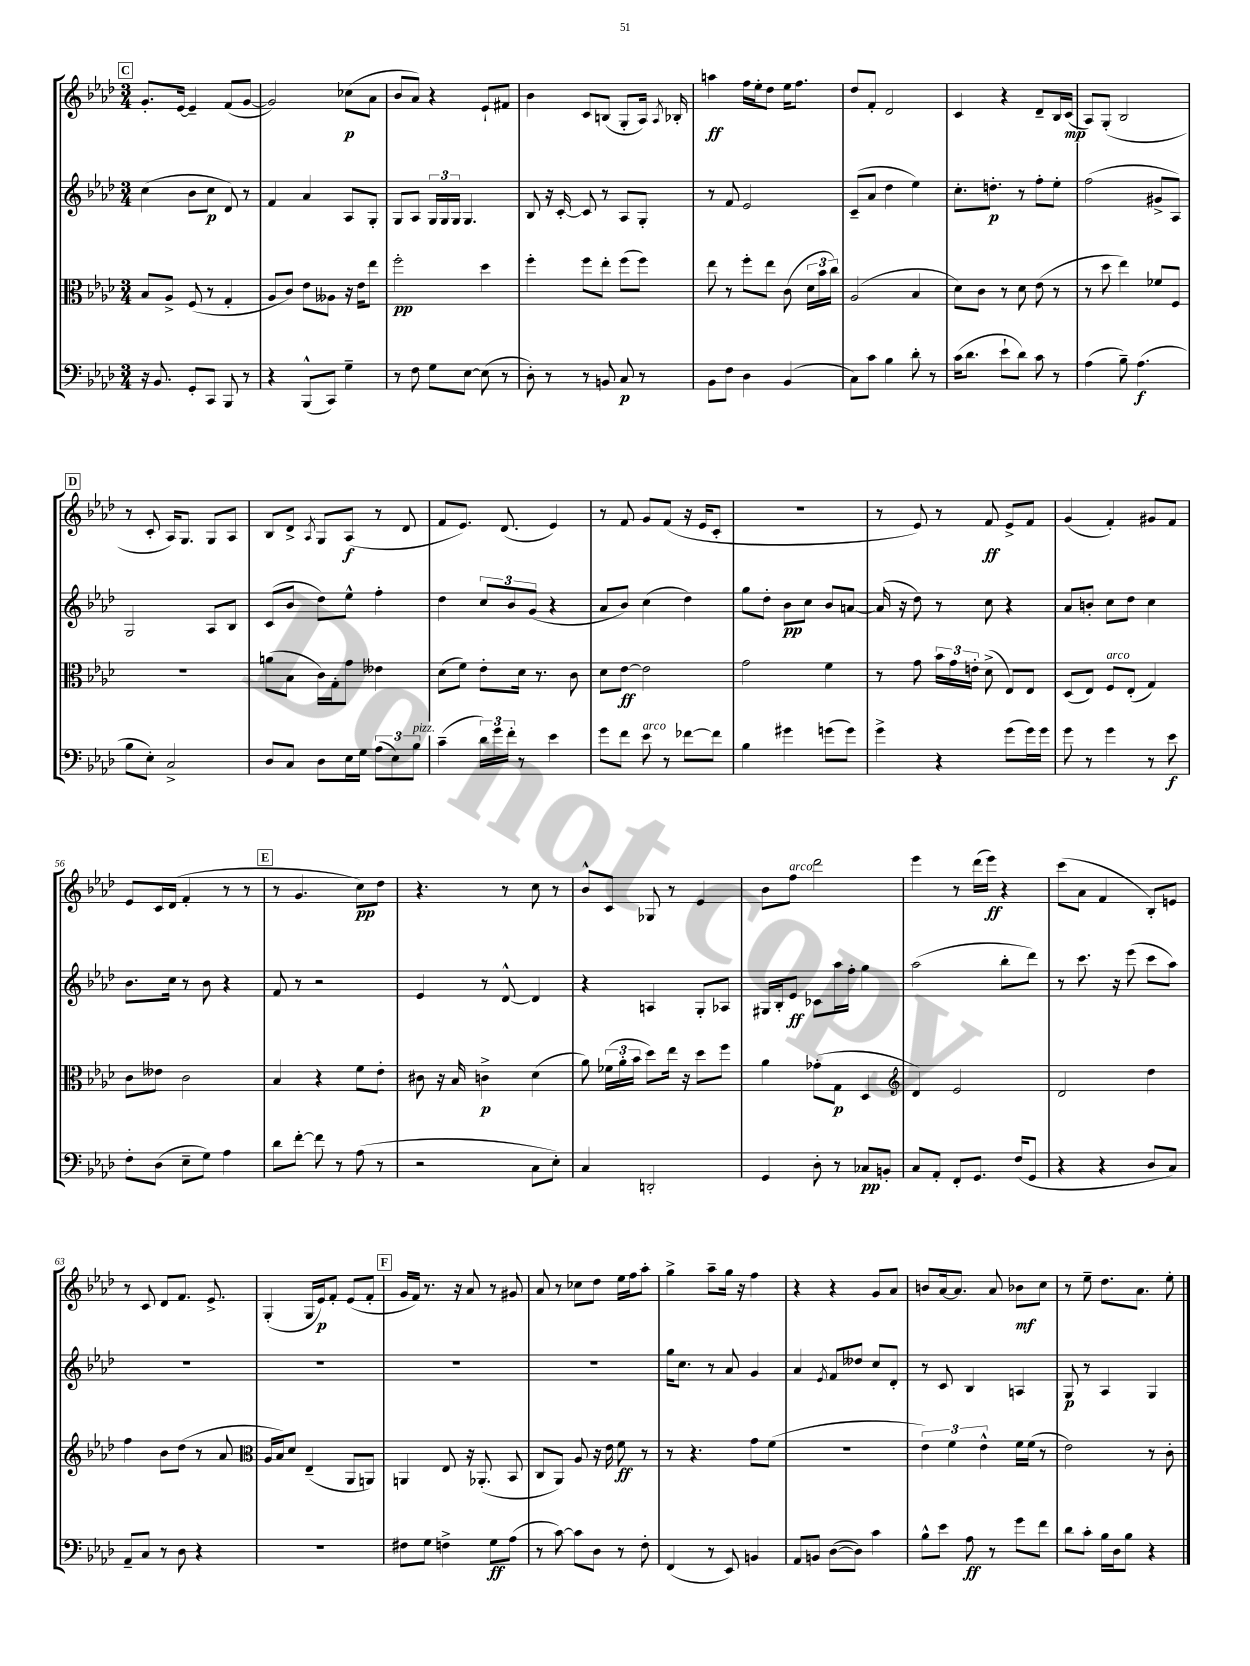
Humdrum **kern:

**kern	**kern	**kern	**kern
*staff4	*staff3	*staff2	*staff1
*clefF4	*clefC3	*clefG2	*clefG2
*k[b-e-a-d-]	*k[b-e-a-d-]	*k[b-e-a-d-]	*k[b-e-a-d-]
*M3/4	*M3/4	*M3/4	*M3/4
16r	8B-	(4cc	8.g'
8.BB-	.	.	.
.	8A-^	.	.
.	.	.	[16e-
8GG'	(8F	8b-	4e-~]
8CC	8r	8cc	.
8BBB-	4G'	8d-)	(8f
8r	.	8r	[8g
=	=	=	=
4r	8A-	4f	2g])
.	8c)	.	.
(8BBB-^^	8e-	4a-	.
8CC)	8A--	.	.
4G~	16r	8A-	(8cc-
.	16e-	.	.
.	8ee-	8G'	8a-
=	=	=	=
8r	2ff'	8G	8b-
8F	.	8A-	8a-)
8G	.	24G	4r
.	.	24G	.
.	.	24G	.
[8E-	.	4.G	.
(8E-]	4dd-	.	8e-`
8r	.	.	8f#
=	=	=	=
8D-')	4ff'	8B-	4b-
8r	.	16r	.
.	.	[16c'	.
8r	8ff	8c]	8c
8BB	8ee-'	8r	(8B
8C	(8ff	8A-	8G'
8r	8ff)	8G'	16A-)
.	.	.	8qA-
.	.	.	16B-'
=	=	=	=
8BB-	8ee-	8r	4aa
8F	8r	8f	.
4D-	8ff'	2e-	16ff
.	.	.	16ee-'
.	8ee-	.	8dd-
(4BB-	(8c	.	16ee-
.	.	.	8.ff
.	24d-	.	.
.	24b-	.	.
.	24cc)	.	.
=	=	=	=
8C)	(2A-	(8c~	8dd-
8c	.	8a-	8f'
4B-	.	4dd-	2d-
8d-'	4B-	4ee-)	.
8r	.	.	.
=	=	=	=
(16c	8d-)	8.cc'	4c
8.d-	.	.	.
.	8c	.	.
.	.	8.dd'	.
8e-`	8r	.	4r
8d-)	8d-	8r	.
8c	(8e-	8ff'	8d-~
8r	8r	8ee-'	16B-
.	.	.	(16c
=	=	=	=
(4A-	8r	(2ff	8A-)
.	8dd-	.	(8G'
8B-~)	4ee-)	.	2B-
(4.A-	.	.	.
.	8f-	8g#^	.
.	8F	8A-)	.
=	=	=	=
8B-	2.r	2G	8r
8E-')	.	.	8c'
2C^	.	.	16A-)
.	.	.	8.G
.	.	8A-	8G
.	.	8B-	8A-
=	=	=	=
8D-	(8a	(8c	8B-
8C	8B-	8b-	8d-^
.	.	.	8qA-
8D-	16c)	8dd-)	8G
.	16G'	.	.
16E-	8g	8ee-^^	(8A-
16G	.	.	.
(12A-	4e--	4ff'	8r
12E-)	.	.	.
.	.	.	8d-
12B-	.	.	.
=	=	=	=
(4c~	(8d-	4dd-	8f
.	8f)	.	8.e-)
24d-)	8e-'	12cc	.
24g	.	.	.
.	.	.	(8.d-
24f'	.	12b-	.
8r	16d-	.	.
.	.	(12g	.
.	8.r	.	.
4e-	.	4r	4e-)
.	8c	.	.
=	=	=	=
8g	8d-	8a-	8r
8f	[8e-	8b-)	8f
8e-	2e-]	(4cc	8g
8r	.	.	(8f
[8f-	.	4dd-)	16r
.	.	.	16e-
8f-]	.	.	8c'
=	=	=	=
4B-	2g	8gg	2.r
.	.	8dd-'	.
4g#	.	8b-	.
.	.	8cc	.
(8g	4f	8b-	.
8g)	.	[8a	.
=	=	=	=
4g^	8r	(16a]	8r
.	.	16r	.
.	8g	8dd-)	8e-)
4r	24b-	8r	8r
.	24g	.	.
.	24e'	.	.
.	(8d-^	8cc	8f
(8g	8E-)	4r	8e-^
16g)	8E-	.	8f
16g	.	.	.
=	=	=	=
8g	(8D-	8a-	(4g
8r	8E-)	8b'	.
4g	8F	8cc	4f')
.	(8E-'	8dd-	.
8r	4G)	4cc	8g#
8e-	.	.	8f
=	=	=	=
8F'	8c	8.b-	8e-
(8D-	8e--	.	16c
.	.	16cc	(16d-
8E-~	2c	8r	4f'
8G)	.	8b-	.
4A-	.	4r	8r
.	.	.	8r
=	=	=	=
8d-	4B-	8f	8r
[8f'	.	8r	4.g
8f]	4r	2r	.
8r	.	.	.
(8A-	8f	.	8cc)
8r	8e-'	.	8dd-
=	=	=	=
2r	8c#	4e-	4.r
.	16r	.	.
.	16B-	.	.
.	4c^	8r	.
.	.	[8d-^^	8r
8C	(4d-	4d-]	8cc
8E-')	.	.	8r
=	=	=	=
4C	8a-)	4r	8b-^^
.	(24f-	.	8c
.	24a-'	.	.
.	24b-	.	.
2DD'	8dd-)	4A	8G-
.	16ee-	.	8r
.	16r	.	.
.	8dd-	8G'	4e-
.	8ff	8A-	.
=	=	=	=
4GG	4a-	16G#	8b-
.	.	16B-'	.
.	.	8e-	8ff
8D-'	(8g-'	8c-	2ddd-
8r	8G	16aa-	.
.	.	16ff'	.
8C-	4D-	4gg	.
8BB'	.	.	.
=	=	=	=
*	*clefG2	*	*
8C	4d-)	(2aa-	4eee-
8AA-'	.	.	.
8FF'	2e-	.	8r
8.GG	.	.	(16ddd-
.	.	.	16eee-)
.	.	8bb-'	4r
(16F	.	.	.
8GG	.	8ddd-)	.
=	=	=	=
4r	2d-	8r	(8ccc
.	.	8.ccc	8a-
4r	.	.	4f
.	.	16r	.
.	.	(8eee-	.
8D-	4dd-	8ccc	8B-')
8C)	.	8aa-)	8e
=	=	=	=
8AA-~	4ff	2.r	8r
8C	.	.	8c
8r	8b-	.	8d-
8D-	(8dd-	.	8.f
4r	8r	.	.
.	.	.	8.e-^
.	8a-	.	.
=	=	=	=
*	*clefC3	*	*
2.r	16A-	2.r	(4G'
.	16B-)	.	.
.	8d-	.	.
.	(4E-~	.	16G
.	.	.	16e-)
.	.	.	8f'
.	8AA-	.	(8e-
.	8AA)	.	8f'
=	=	=	=
8F#	4AA	2.r	16g
.	.	.	16f)
8G	.	.	8.r
4F^	8E-	.	.
.	.	.	16r
.	16r	.	8a-
.	(8.AA-'	.	.
8G	.	.	8r
(8A-	8BB-	.	8g#
=	=	=	=
8r	8C	2.r	8a-
[8c)	8AA-)	.	8r
8c]	8A-	.	8cc-
8D-	16r	.	8dd-
.	16e-	.	.
8r	8f	.	16ee-
.	.	.	16ff
8F'	8r	.	8aa-'
=	=	=	=
(4FF	8r	16gg	4gg^
.	.	8.cc	.
.	4.r	.	.
8r	.	8r	8aa-~
8EE-)	.	8a-	16gg
.	.	.	16r
4BB	8g	4g	4ff
.	(8f	.	.
=	=	=	=
8AA-	2.r	4a-	4r
8BB	.	.	.
.	.	8qe-	.
([8D-	.	8f	4r
8D-])	.	8dd--	.
4c	.	8cc	8g
.	.	8d-'	8a-
=	=	=	=
8B-^^	6e-)	8r	8b
8e-	.	8c	[16a-
.	6f	.	.
.	.	.	8.a-]
8A-	.	4B-	.
.	6e-^^	.	.
8r	.	.	8a-
8g	16f	4A	8b-
.	(16f	.	.
8f	8r	.	8cc
=	=	=	=
8d-	2e-)	8G	8r
8c'	.	8r	8ee-~
16B-	.	4A-	8.dd-
16D-	.	.	.
8B-	.	.	.
.	.	.	8.a-
4r	8r	4G	.
.	8c'	.	8ee-'
==	==	==	==
*-	*-	*-	*-
